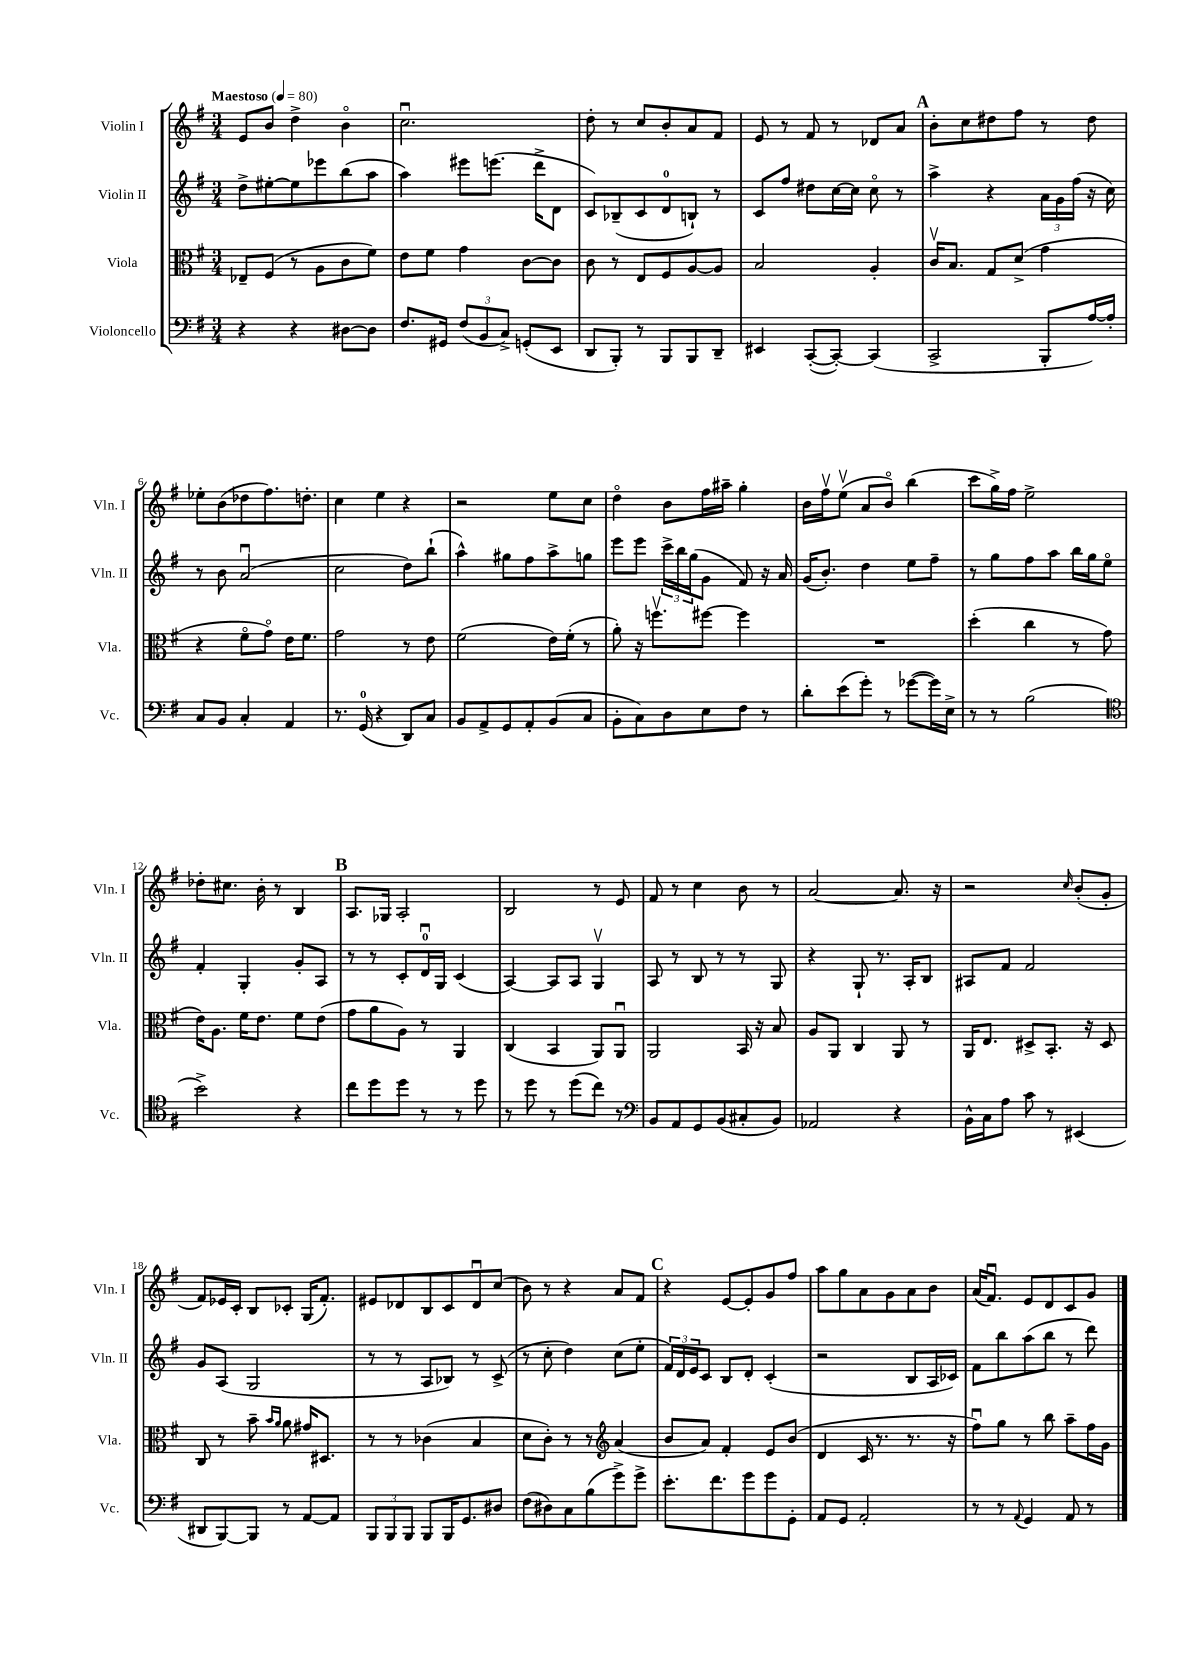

**kern	**kern	**kern	**kern
*staff4	*staff3	*staff2	*staff1
*clefF4	*clefC3	*clefG2	*clefG2
*k[f#]	*k[f#]	*k[f#]	*k[f#]
*M3/4	*M3/4	*M3/4	*M3/4
*MM80	*MM80	*MM80	*MM80
4r	8E-~/L	8dd^\L	8e/L
.	(8F#/J	[8ee#'\	8b/J
4r	8r	8ee#\]	4dd^\
.	8A\L	8eee-\	.
[8D#\L	8c\	(8bb\	4bo\
8D#\]J	8f#\J)	8aa\J	.
=	=	=	=
8.F#/L	8e\L	4aa\)	2.ccu\
.	8f#\J	.	.
16GG#/Jk	.	.	.
(12F#/L	4g\	8eee#\L	.
12BB/	.	.	.
.	.	(8.eee\J	.
12C^/J)	.	.	.
(8GG'/L	[8c\L	.	.
.	.	16ddd^\LK	.
8EE/J	8c\]J	8d\J	.
=	=	=	=
8DD/L	8c\	8c/L)	8dd'\
8BBB'/J)	8r	(8B-~/	8r
8r	8E/L	8c/	8cc/L
8BBB/L	8F#/	8d/	8b'/
8BBB/	[8A/	8B`/J)	8a/
8DD~/J	8A/]J	8r	8f#/J
=	=	=	=
4EE#/	2B/	8c/L	8e/
.	.	8ff#/J	8r
([8CC'/L	.	8dd#\L	8f#/
8CC'/_J)	.	[16cc\L	8r
.	.	16cc\]JJ	.
(4CC/]	4A'/	8cco\	8d-/L
.	.	8r	8a/J
=	=	=	=
2CC^/	16cv/LK	4aa^\	8b'\L
.	8.B/J	.	.
.	.	.	8cc\
.	8G/L	4r	8dd#\
.	(8d^/J	.	8ff#\J
8BBB'/L	4g\	24a\LL	8r
.	.	24g\	.
.	.	(24ff#\JJ	.
[16A/L)	.	16r	8dd#\
16A'/]JJ	.	16cc\)	.
=	=	=	=
8C/L	4r	8r	8ee-'\L
8BB/J	.	8b\	(8b\
4C'/	8f#o\L	(2au/	8dd-\
.	8go\J)	.	8.ff#\)
4AA/	16e\LK	.	.
.	8.f#\J	.	8.dd'\J
=	=	=	=
8.r	2g\	2cc\	4cc\
(16GG/	.	.	.
4r	.	.	4ee\
8DD/L)	8r	8dd\L)	4r
8C/J	8e\	(8bb`\J	.
=	=	=	=
8BB/L	(2f#\	4aa^^\)	2r
8AA^/	.	.	.
8GG/	.	8gg#\L	.
8AA'/	.	8ff#\	.
(8BB/	16e\LL)	8aa^\	8ee\L
.	(16f#'\JJ	.	.
8C/J	8r	8gg\J	8cc\J
=	=	=	=
8BB'\L	8a'\)	8eee\L	4ddo\
8C\)	16r	8eee\J	.
.	8.ffv\L	.	.
8D\	.	24ccc^\LL	8b\L
.	.	24bb\	.
.	.	(24gg\J	.
8E\	[8ff#\J	8g\J	16ff#\L
.	.	.	16aa#~\JJ
8F#\J	4ff#\]	8f#/)	4gg'\
8r	.	16r	.
.	.	16a/	.
=	=	=	=
8d'\L	2.r	(16g/LK	16b\LL
.	.	8.b'/J)	16ff#v\J
(8e\	.	.	(8eev\J
8g'\J)	.	4dd\	8a/L
8r	.	.	8bo/J)
([8g-\L	.	8ee\L	(4bb\
16g-\]L)	.	8ff#~\J	.
16E^\JJ	.	.	.
=	=	=	=
8r	(4dd'\	8r	8ccc\L
8r	.	8gg\L	16gg^\L)
.	.	.	16ff#\JJ
(2B\	4cc\	8ff#\	2ee^\
.	.	8aa\J	.
.	8r	16bb\LL	.
.	.	16gg\J	.
.	8g\	8eeo\J	.
=	=	=	=
*clefC4	*	*	*
2b^\)	16e\LK)	4f#'/	8dd-'\L
.	8.A\J	.	.
.	.	.	8.cc#\J
.	16f#\LK	4G'/	.
.	8.e\J	.	16b'\
.	.	.	8r
4r	8f#\L	8g'/L	4B/
.	(8e\J	8A/J	.
=	=	=	=
8cc\L	8g\L	8r	8.A/L
8dd\	8a\	8r	.
.	.	.	16G-/Jk
8dd\J	8A\J)	8c'/L	2A'/
8r	8r	16du/L	.
.	.	16G/JJ	.
8r	4AA/	(4c/	.
8dd\	.	.	.
=	=	=	=
8r	(4C/	[4A/)	2B/
8dd\	.	.	.
8r	4BB/	8A/]L	.
(8dd\L	.	8A/J	.
8cc\J)	8AA/L)	4Gv/	8r
8r	8AAu/J	.	8e/
=	=	=	=
*clefF4	*	*	*
8BB/L	2AA/	8A/	8f#/
8AA/	.	8r	8r
8GG/	.	8B/	4cc\
(8BB/	.	8r	.
8C#'/	16BB/	8r	8b\
.	16r	.	.
8BB/J)	8B/	8G/	8r
=	=	=	=
2AA-/	8A/L	4r	[2a/
.	8AA/J	.	.
.	4C/	8G`/	.
.	.	8.r	.
4r	8AA/	.	8.a/]
.	.	16A'/LK	.
.	8r	8B/J	.
.	.	.	16r
=	=	=	=
16BB^^\LL	16AA/LK	8A#/L	2r
16C\J	8.E/J	.	.
8A\J	.	8f#/J	.
8c\	8D#^/L	2f#/	.
8r	8.BB'/J	.	.
.	.	.	16qqcc/
(4EE#/	.	.	(8b'/L
.	16r	.	.
.	8D#/	.	8g'/J
=	=	=	=
8DD#/L	8C/	8g/L	8f#/L)
[8BBB/)	8r	(8A/J	16e-/L
.	.	.	16c'/JJ
8BBB/]J	8b~\	2G/	8B/L
.	16qqb/LL	.	.
.	16qqa/JJ	.	.
8r	8a\	.	8c-'/J
[8AA/L	16g#/LK	.	(16G/LK
.	8.D#/J	.	8.f#'/J)
8AA/]J	.	.	.
=	=	=	=
12BBB/L	8r	8r	8e#/L
12BBB/	.	.	.
.	8r	8r	8d-/
12BBB/J	.	.	.
8BBB/L	(4c-\	8A/L	8B/
16BBB/K	.	8B-/J)	8c/
8.GG/	.	.	.
.	4B/	8r	8d-u/
8D#/J	.	(8c^/	(8cc/J
=	=	=	=
(8F#\L	8d\L	8r	8b\)
8D#\)	8c'\J)	8cc'\	8r
8C\	8r	4dd\)	4r
(8B\	8r	.	.
*	*clefG2	*	*
8g^\)	(4a/	(8cc\L	8a/L
8g^\J	.	8ee'\J	8f#/J
=	=	=	=
8.e'\L	8b/L	24f#/LL)	4r
.	.	24d/	.
.	.	24e/J	.
.	8a/J)	8c/J	.
8.f#\	.	.	.
.	4f#'/	8B/L	[8e/L
8g\	.	8d'/J	8e'/]
8g\	8e/L	(4c'/	8g/
8GG'\J	(8b/J	.	8ff#/J
=	=	=	=
8AA/L	4d/	2r	8aa\L
8GG/J	.	.	8gg\
2AA'/	16c/	.	8a\
.	8.r	.	.
.	.	.	8g\
.	8.r	8B/L	8a\
.	.	16A/L	8b\J
.	16r	16c-/JJ)	.
=	=	=	=
8r	8ff#u\L)	8f#\L	(16a/LK
.	.	.	8.f#u/J)
8r	8gg\J	8bb\	.
8qqAA/	.	.	.
4GG/	8r	(8aa\	8e/L
.	8bb\	8bb\J	8d/
8AA/	8aa~\L	8r	8c/
8r	16ff#\L	8ddd\)	8g/J
.	16g\JJ	.	.
==	==	==	==
*-	*-	*-	*-
